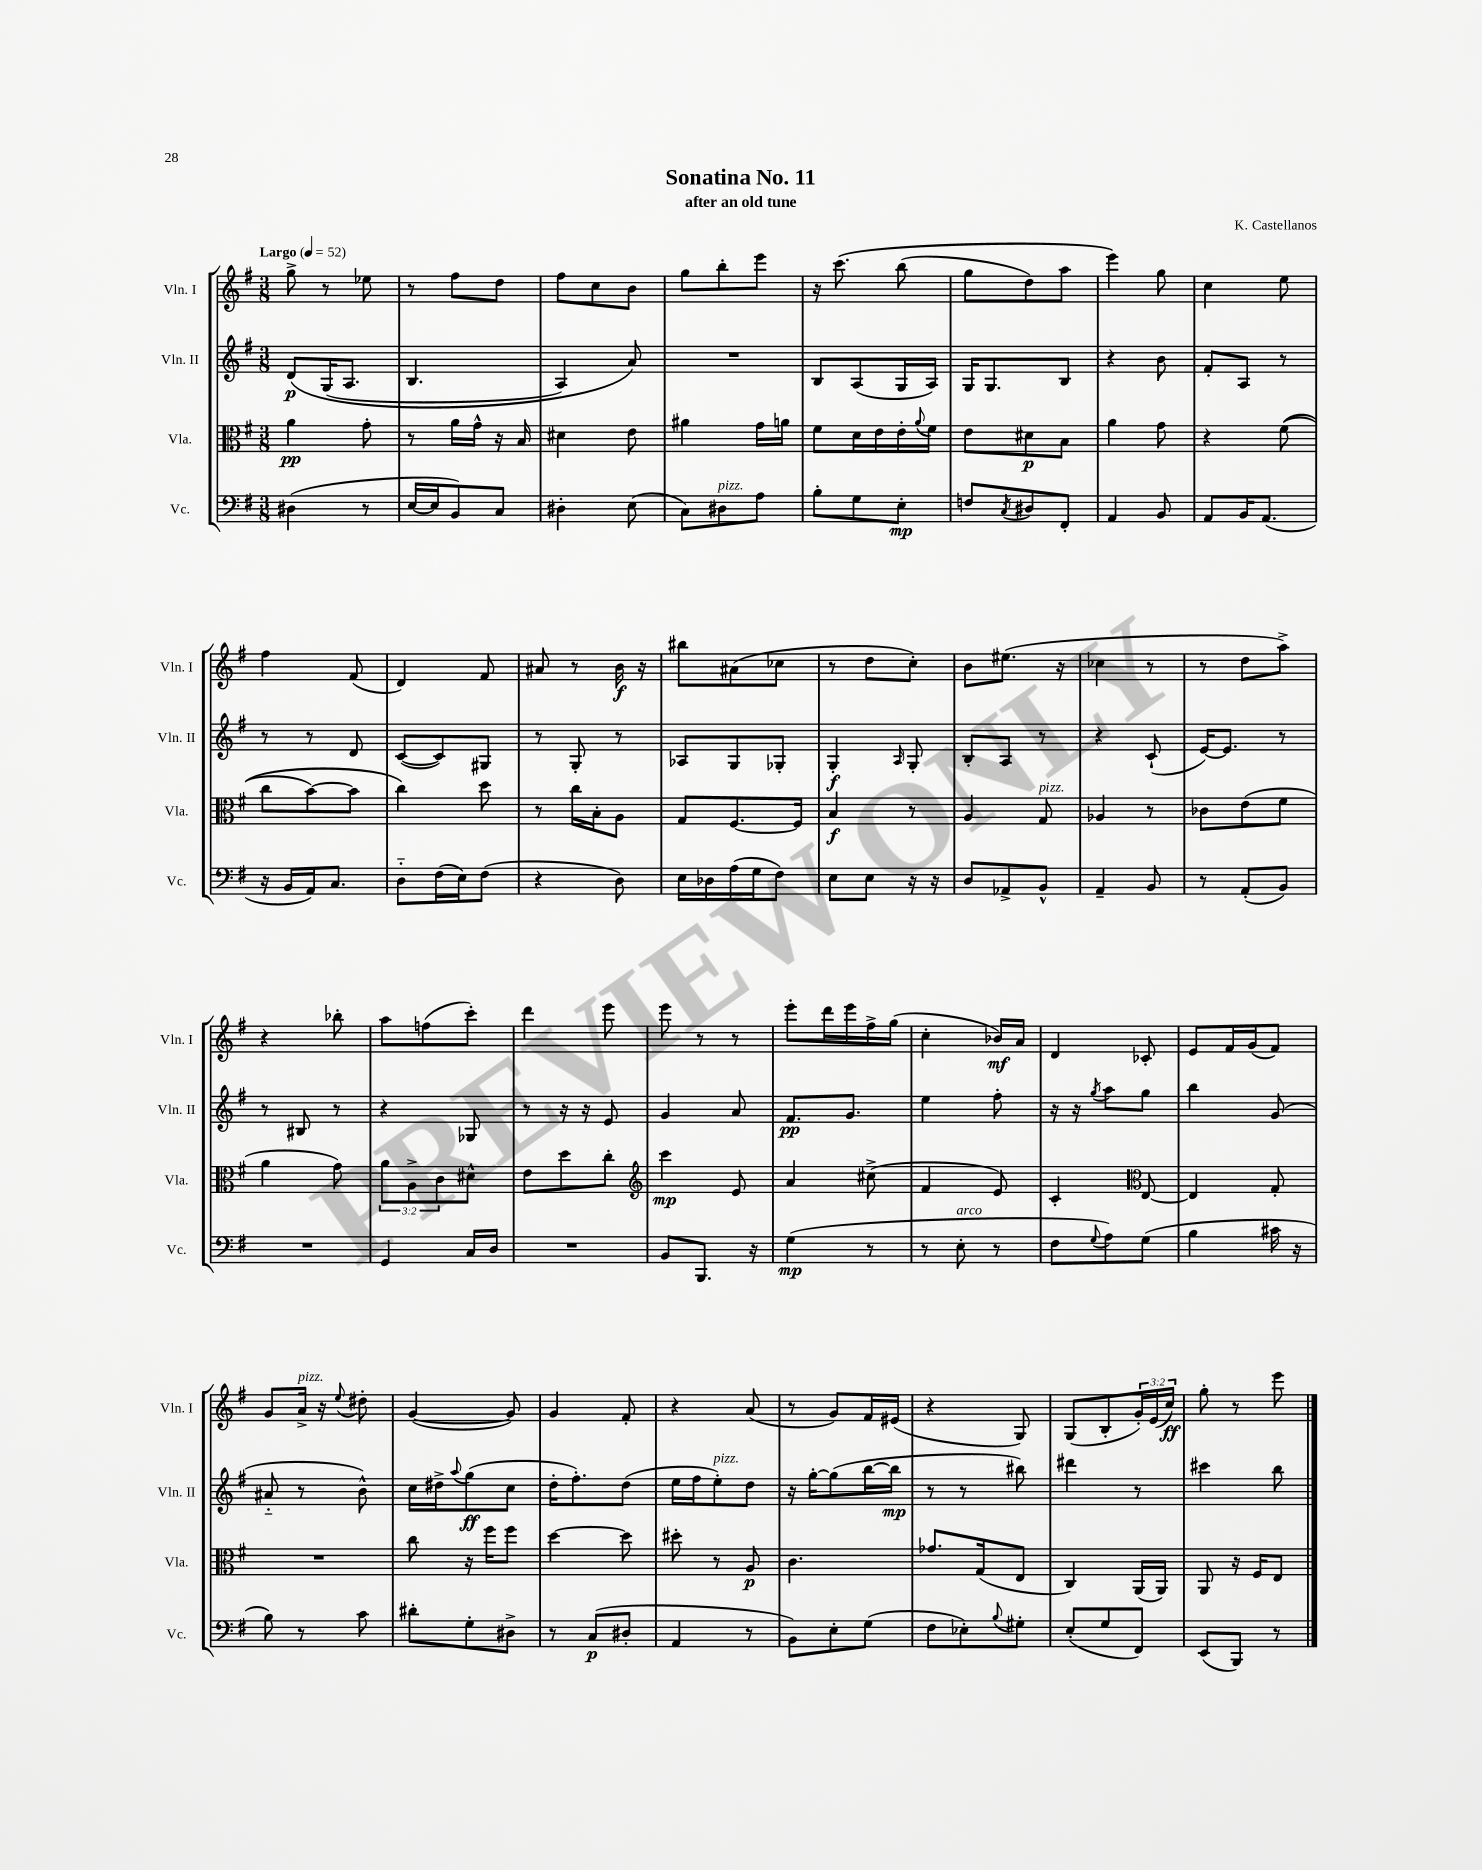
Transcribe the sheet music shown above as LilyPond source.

\header { title = "Sonatina No. 11" composer = "K. Castellanos" subtitle = "after an old tune" }
<<
\new StaffGroup <<
\new Staff = "s0" \with { instrumentName = "Vln. I" shortInstrumentName = "Vln. I" } {
    \clef treble \key g \major \numericTimeSignature \time 3/8 \override Staff.TupletNumber.text = #tuplet-number::calc-fraction-text \tempo "Largo" 4 = 52
    g''8-> r8 ees''8 |
    r8 fis''8 d''8 |
    fis''8 c''8 b'8 |
    g''8 b''8-. e'''8 |
    r16 c'''8.\( b''8( |
    g''8 d''8) a''8 |
    e'''4\) g''8 |
    c''4 e''8 |
    fis''4 fis'8( |
    d'4) fis'8 |
    ais'8 r8 b'16\f r16 |
    bis''8 ais'8( ces''8 |
    r8 d''8 c''8-.) |
    b'8 eis''8.( r16 |
    ces''4 r8 |
    r8 d''8 a''8->) |
    r4 bes''8-. |
    a''8 f''8( c'''8-.) |
    d'''4 e'''8 |
    e'''8 r8 r8 |
    e'''8-. d'''16 e'''16 fis''16-> g''16( |
    c''4-. bes'16\mf) a'16 |
    d'4 ces'8-. |
    e'8 fis'16 g'16( fis'8) |
    g'8 a'16->^\markup { \italic "pizz." } r16 \appoggiatura { e''8 } dis''8-. |
    g'4~( g'8) |
    g'4 fis'8-. |
    r4 a'8( |
    r8 g'8) fis'16 eis'16( |
    r4 g8) |
    g8( b8-. \tuplet 3/2 { g'16-.) e'16( c''16\ff) } |
    g''8-. r8 e'''8 \bar "|." |
}
\new Staff = "s1" \with { instrumentName = "Vln. II" shortInstrumentName = "Vln. II" } {
    \clef treble \key g \major \numericTimeSignature \time 3/8
    d'8\p\( g16( a8. |
    b4. |
    a4) a'8\) |
    R4. |
    b8 a8( g16 a16) |
    g16 g8. b8 |
    r4 b'8 |
    fis'8-. a8 r8 |
    r8 r8 d'8 |
    c'8~( c'8) gis8 |
    r8 g8-. r8 |
    aes8 g8 ges8-. |
    g4-.\f \grace { a16 } g8-. |
    b8-. a8 r8 |
    r4 c'8-!( |
    e'16~) e'8. r8 |
    r8 bis8 r8 |
    r4 ges8 |
    r8 r16 r16 e'8 |
    g'4 a'8 |
    fis'8.\pp g'8. |
    e''4 fis''8-. |
    r16 r16 \acciaccatura { g''8 } a''8 g''8 |
    b''4 g'8( |
    ais'8-_ r8 b'8-^) |
    c''16 dis''16-> \appoggiatura { a''8 } g''8\ff( c''8 |
    d''16-. fis''8.-.) d''8( |
    e''16 fis''16 e''8-.^\markup { \italic "pizz." }) d''8 |
    r16 g''16~-. g''8( b''16~ b''16\mp |
    r8 r8 bis''8) |
    dis'''4 r8 |
    cis'''4 b''8 \bar "|." |
}
\new Staff = "s2" \with { instrumentName = "Vla." shortInstrumentName = "Vla." } {
    \clef alto \key g \major \numericTimeSignature \time 3/8 \override Staff.TupletNumber.text = #tuplet-number::calc-fraction-text
    a'4\pp g'8-. |
    r8 a'16 g'16-^ r16 b16 |
    dis'4 e'8 |
    ais'4 g'16 a'16 |
    fis'8 d'16 e'16 e'16-. \appoggiatura { a'8 } fis'16 |
    e'8 dis'8\p b8 |
    a'4 g'8 |
    r4 fis'8(\( |
    c''8 b'8~) b'8 |
    c''4\) d''8 |
    r8 c''16 b16-. a8 |
    g8 fis8.~ fis16 |
    b4\f r8 |
    a4 g8^\markup { \italic "pizz." } |
    aes4 r8 |
    ces'8 e'8( fis'8 |
    a'4 g'8) |
    \tuplet 3/2 { a'8 a8-> c'8 } dis'8-^ |
    e'8 d''8 c''8-. |
    \clef treble c'''4\mp e'8 |
    a'4 cis''8->( |
    fis'4 e'8) |
    c'4-. \clef alto e8~ |
    e4 g8-. |
    R4. |
    c''8 r16 fis''16 fis''8 |
    d''4~ d''8 |
    dis''8-. r8 a8\p |
    c'4. |
    ges'8. g16( e8 |
    c4) a,16( a,16) |
    a,8 r16 fis16 e8 \bar "|." |
}
\new Staff = "s3" \with { instrumentName = "Vc." shortInstrumentName = "Vc." } {
    \clef bass \key g \major \numericTimeSignature \time 3/8
    dis4( r8 |
    e16~ e16 b,8) c8 |
    dis4-. e8( |
    c8) dis8^\markup { \italic "pizz." } a8 |
    b8-. g8 e8-.\mp |
    f8 \acciaccatura { c8 } dis8 fis,8-. |
    a,4 b,8 |
    a,8 b,16 a,8.( |
    r16 b,16 a,16) c8. |
    d8-_ fis16( e16) fis8( |
    r4 d8) |
    e16 des16 a16( g16 fis8) |
    e8 e8 r16 r16 |
    d8 aes,8-> b,8-^ |
    a,4-- b,8 |
    r8 a,8-.( b,8) |
    R4. |
    g,4 c16 d16 |
    R4. |
    b,8 b,,8. r16 |
    g4\mp( r8 |
    r8 e8-.^\markup { \italic "arco" } r8 |
    fis8 \appoggiatura { g8 } a8) g8( |
    b4 cis'16 r16 |
    b8) r8 c'8 |
    dis'8-. g8-. dis8-> |
    r8 c8\p( dis8-. |
    a,4 r8 |
    b,8) e8-. g8( |
    fis8 ees8-.) \appoggiatura { b8 } gis8-. |
    e8-.( g8 fis,8) |
    e,8( b,,8) r8 \bar "|." |
}
>>
>>
\layout { \context { \Score \remove "Bar_number_engraver" } }
